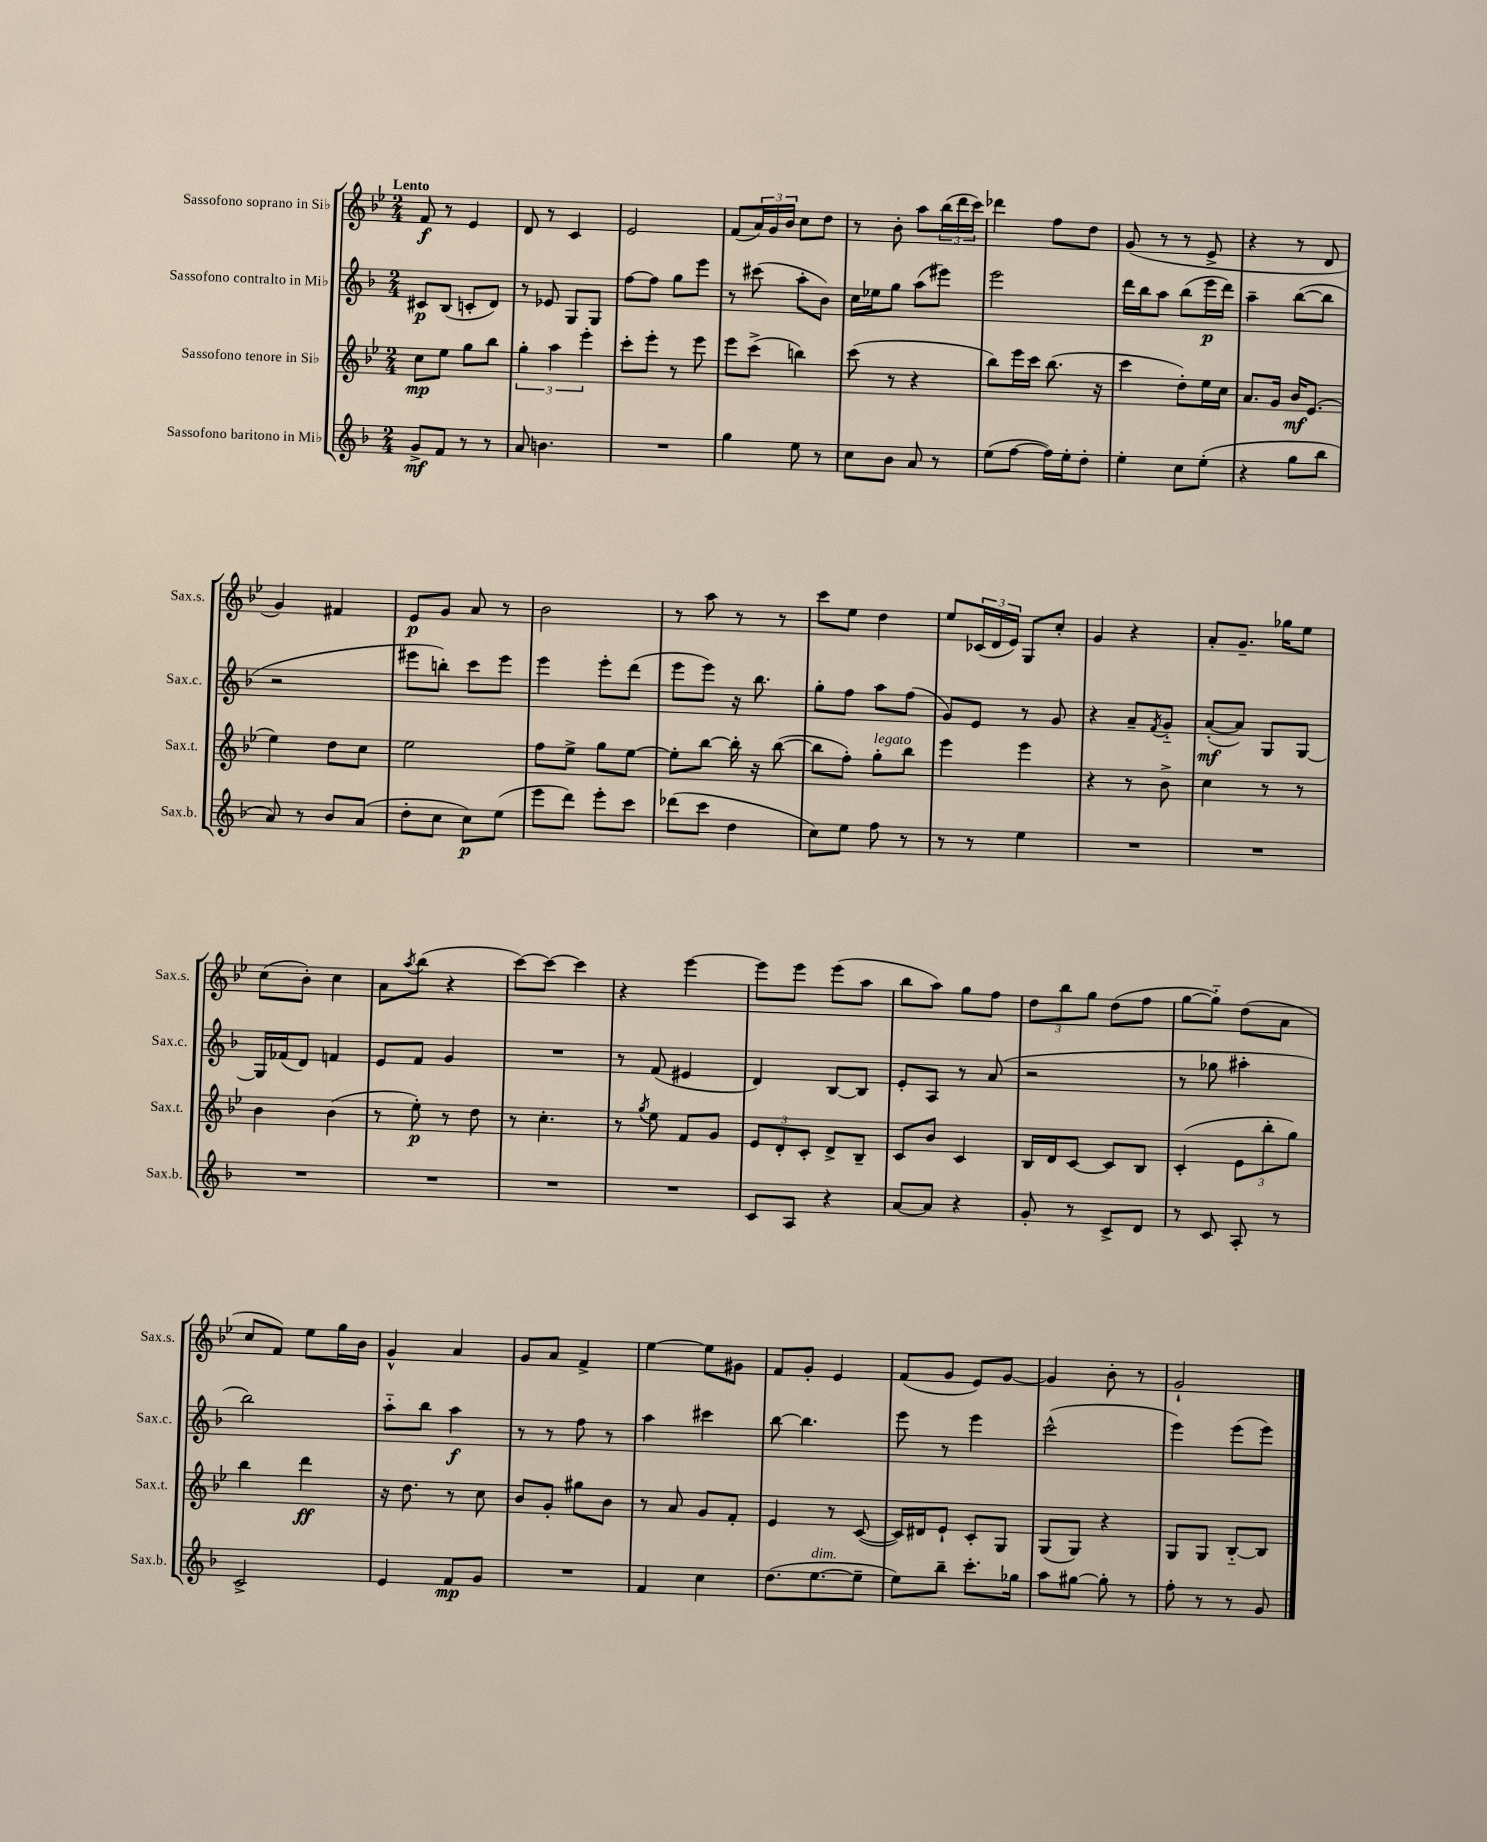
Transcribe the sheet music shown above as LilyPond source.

<<
\new StaffGroup <<
\new Staff = "s0" \with { instrumentName = "Sassofono soprano in Sib" shortInstrumentName = "Sax.s." } {
    \clef treble \key bes \major \numericTimeSignature \time 2/4 \tempo "Lento"
    f'8\f r8 ees'4 |
    d'8 r8 c'4 |
    ees'2 |
    f'8( \tuplet 3/2 { a'16) g'16 bes'16 } c''8 d''8 |
    r8 bes'8-. a''8 \tuplet 3/2 { bes''16( d'''16 c'''16) } |
    des'''4 f''8 d''8 |
    g'8( r8 r8 ees'8-> |
    r4 r8 d'8 |
    g'4) fis'4 |
    ees'8\p g'8 a'8 r8 |
    bes'2 |
    r8 a''8 r8 r8 |
    c'''8 ees''8 d''4 |
    ees''8 \tuplet 3/2 { ces'16( d'16 ees'16) } g8 c''8-. |
    g'4 r4 |
    a'8-. g'8.-- ges''16 ees''8 |
    c''8( bes'8-.) c''4 |
    a'8 \acciaccatura { a''8 } bes''8( r4 |
    c'''8~) c'''8~ c'''4 |
    r4 ees'''4~ |
    ees'''8 ees'''8 ees'''8( a''8 |
    bes''8 a''8) g''8 f''8 |
    \tuplet 3/2 { d''8 bes''8 g''8 } d''8( f''8 |
    g''8~ g''8-_) d''8( a'8 |
    c''8 f'8) ees''8 g''16 bes'16 |
    g'4-^ a'4 |
    g'8 a'8 f'4-> |
    ees''4~ ees''8 gis'8 |
    f'8 g'8-. ees'4 |
    f'8( g'8 ees'8) g'8~ |
    g'4 bes'8-. r8 |
    g'2-! \bar "|." |
}
\new Staff = "s1" \with { instrumentName = "Sassofono contralto in Mib" shortInstrumentName = "Sax.c." } {
    \clef treble \key f \major \numericTimeSignature \time 2/4
    cis'8\p bes8( c'8-. d'8) |
    r8 ees'8 g8 g8 |
    f''8~ f''8 g''8 e'''8 |
    r8 cis'''8( a''8-. bes'8) |
    c''16 ees''16 g''8 a''8( eis'''8) |
    e'''2 |
    d'''16 bes''16 a''8 bes''8( e'''16\p d'''16) |
    a''4-- bes''8~( bes''8 |
    r2 |
    eis'''8 b''8-.) c'''8 eis'''8 |
    e'''4 e'''8-. d'''8( |
    e'''8 e'''8) r16 bes''8. |
    g''8-. f''8 a''8 f''8( |
    g'8) e'8 r8 g'8 |
    r4 a'8-- \acciaccatura { f'8 } g'8-_ |
    a'8~-.\mf( a'8) g8 g8~ |
    g16 fes'16( d'8) f'4 |
    e'8 f'8 g'4 |
    R2 |
    r8 f'8( eis'4 |
    d'4) bes8~ bes8 |
    e'8-. a8 r8 a'8( |
    r2 |
    r8 ges''8 ais''4-. |
    bes''2) |
    a''8-_ bes''8 a''4\f |
    r8 r8 f''8 r8 |
    a''4 cis'''4 |
    bes''8~ bes''4. |
    e'''8 r8 e'''4 |
    c'''2-^( |
    e'''4) e'''8( e'''8) \bar "|." |
}
\new Staff = "s2" \with { instrumentName = "Sassofono tenore in Sib" shortInstrumentName = "Sax.t." } {
    \clef treble \key bes \major \numericTimeSignature \time 2/4
    c''8\mp ees''8 g''8 bes''8 |
    \tuplet 3/2 { g''4-. a''4 ees'''4-. } |
    c'''8-. ees'''8-. r8 ees'''8 |
    ees'''8 c'''8->( b''4) |
    c'''8( r8 r4 |
    bes''8) ees'''16 c'''16 bes''8.( r16 |
    c'''4 d''8-.) ees''16 c''16 |
    a'8. g'16 bes'16\mf ees'8.( |
    ees''4) d''8 c''8 |
    ees''2 |
    f''8 ees''8-> g''8 ees''8~ |
    ees''8-. bes''8~ bes''16-. r16 bes''8~( |
    bes''8 f''8-.) g''8-.^\markup { \italic "legato" } bes''8 |
    ees'''4 ees'''4 |
    r4 r8 bes'8-> |
    c''4 r8 r8 |
    bes'4 bes'4( |
    r8 ees''8-.\p) r8 d''8 |
    r8 c''4.-. |
    r8 \acciaccatura { g''8 } ees''8 f'8 g'8 |
    \tuplet 3/2 { ees'8 d'8-. c'8-. } d'8-> bes8-- |
    c'8 bes'8 c'4 |
    bes16 d'16 c'8~ c'8 bes8 |
    c'4-.( \tuplet 3/2 { ees'8 bes''8-. g''8) } |
    bes''4 d'''4\ff |
    r16 d''8. r8 c''8 |
    bes'8 g'8-. gis''8 bes'8 |
    r8 a'8 g'8 f'8-. |
    ees'4 r8 c'8~( |
    c'16) dis'16 ees'8-! c'8-. g8 |
    g8( g8) r4 |
    g8 g8 bes8~-_ bes8 \bar "|." |
}
\new Staff = "s3" \with { instrumentName = "Sassofono baritono in Mib" shortInstrumentName = "Sax.b." } {
    \clef treble \key f \major \numericTimeSignature \time 2/4
    g'8->\mf f'8 r8 r8 |
    a'8 b'4. |
    R2 |
    g''4 e''8 r8 |
    c''8 bes'8 a'8 r8 |
    e''8( f''8~ f''16) e''16-. d''8-. |
    e''4-. c''8 e''8-.( |
    r4 g''8 bes''8 |
    a'8) r8 bes'8 a'8( |
    d''8-. c''8 c''8\p) e''8( |
    e'''8 d'''8) e'''8-. c'''8 |
    des'''8( c'''8 d''4 |
    c''8) e''8 f''8 r8 |
    r8 r8 e''4 |
    R2 |
    R2 |
    R2 |
    R2 |
    R2 |
    R2 |
    c'8 a8 r4 |
    a'8~ a'8 r4 |
    g'8-. r8 c'8-> d'8 |
    r8 c'8 a8-. r8 |
    c'2-> |
    e'4 f'8\mp g'8 |
    R2 |
    f'4 c''4 |
    d''8.( e''8.~^\markup { \italic "dim." } e''8-- |
    e''8) bes''8-- c'''8.-. ges''16 |
    a''8 gis''8~ gis''8-. r8 |
    f''8-. r8 r8 g'8 \bar "|." |
}
>>
>>
\layout { \context { \Score \remove "Bar_number_engraver" } }
